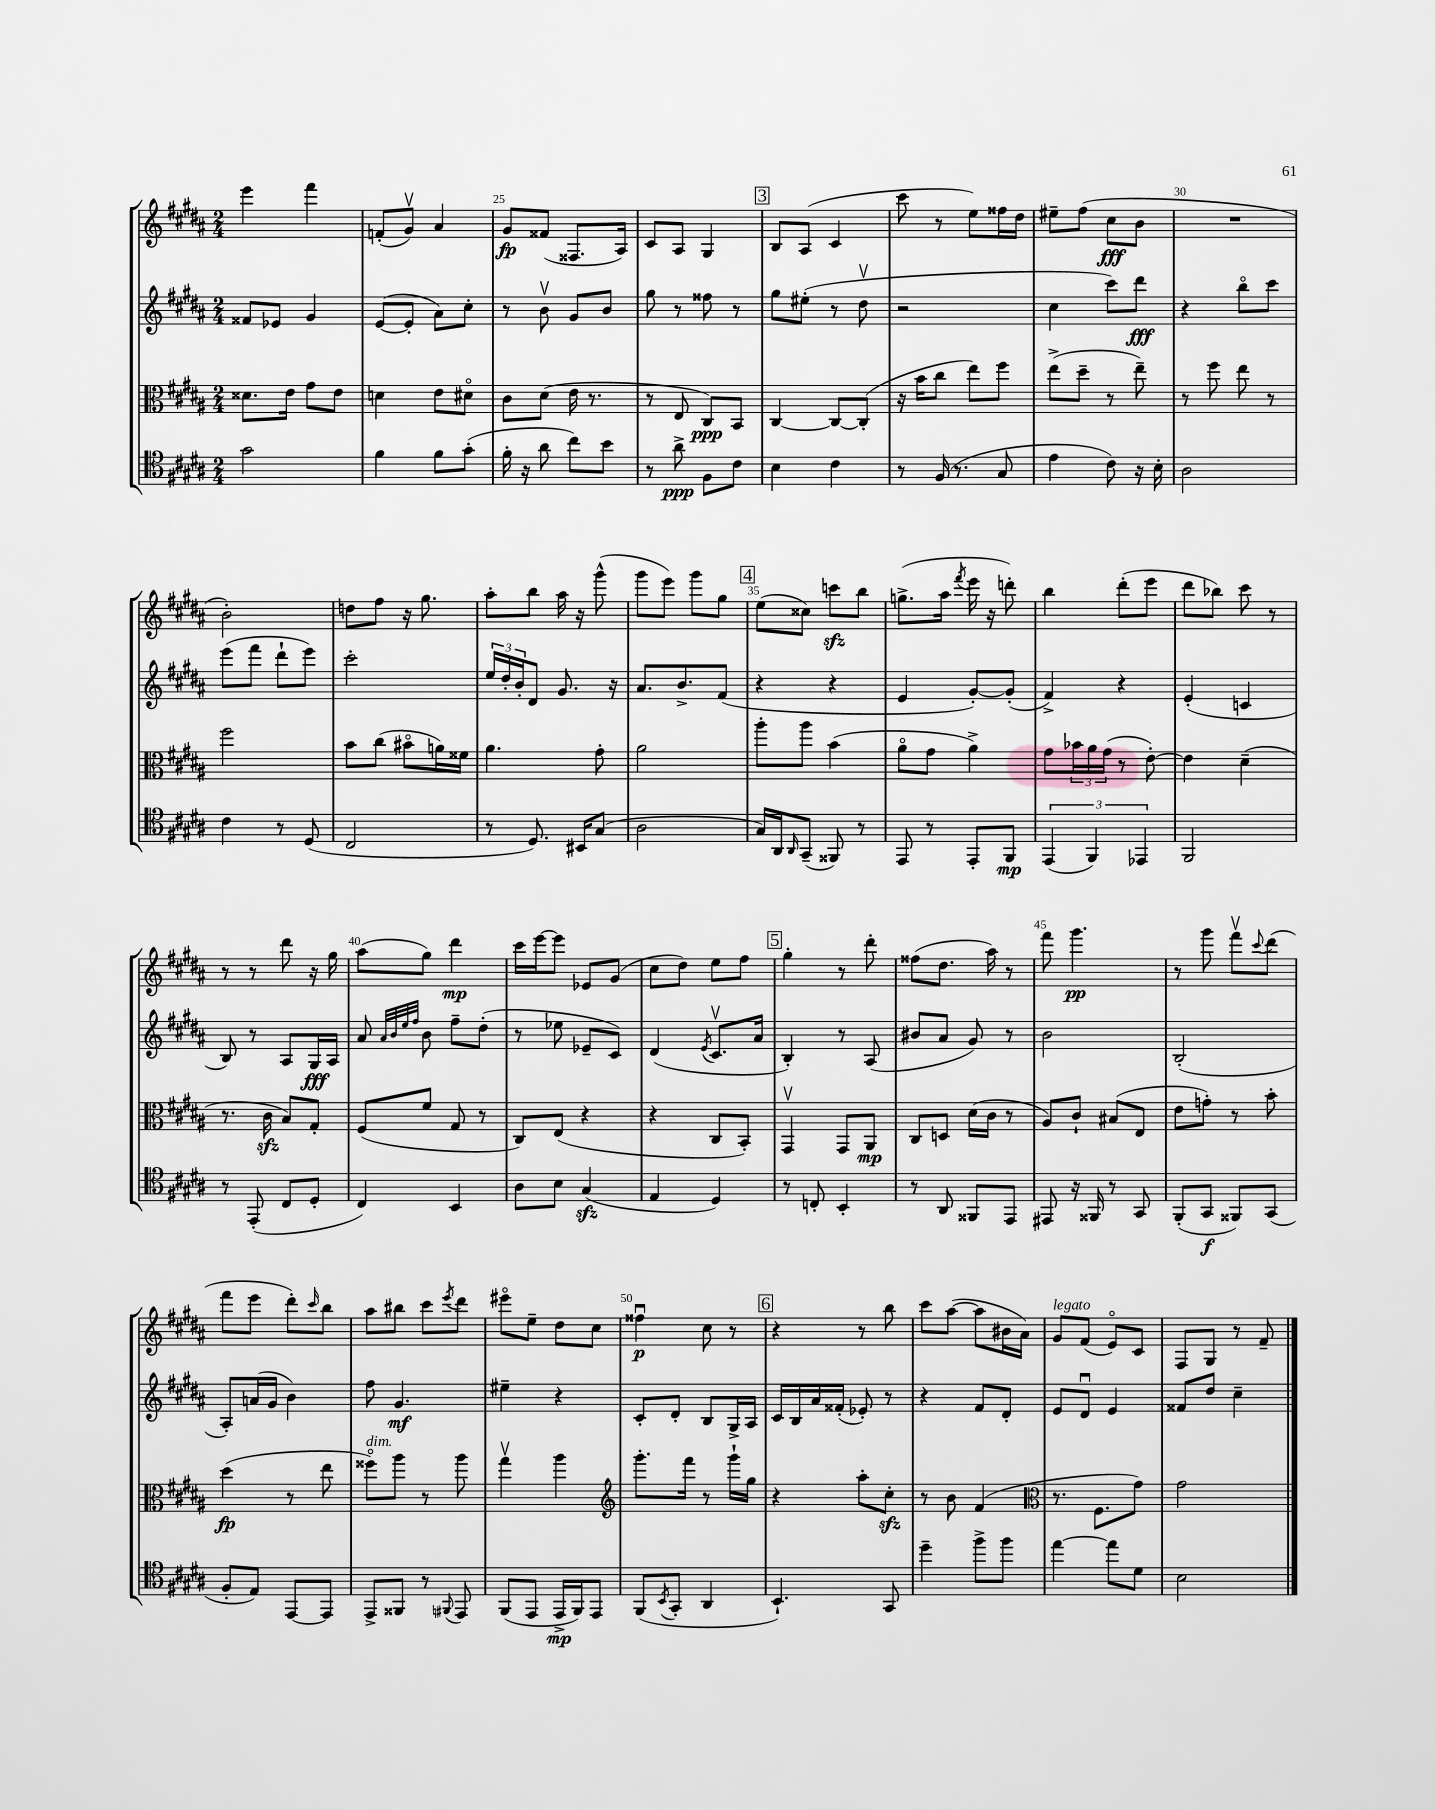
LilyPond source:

<<
\new StaffGroup <<
\new Staff = "s0" {
    \clef treble \key b \major \numericTimeSignature \time 2/4
    e'''4 fis'''4 |
    f'8-.( gis'8\upbow) ais'4 |
    gis'8\fp fisis'8( fisis8. ais16) |
    cis'8 ais8 gis4 |
    \mark \markup { \box "3" } b8 ais8( cis'4 |
    cis'''8 r8 e''8) fisis''16 dis''16 |
    eis''8-- fis''8( cis''8\fff b'8 |
    R2 |
    b'2-.) |
    d''8 fis''8 r16 gis''8. |
    ais''8-. b''8 ais''16 r16 gis'''8-^( |
    gis'''8 e'''8) gis'''8 gis''8 |
    \mark \markup { \box "4" } e''8( cisis''8) c'''8\sfz b''8 |
    g''8.->( ais''16 \acciaccatura { fis'''8 } e'''16 r16 d'''8-.) |
    b''4 dis'''8-.( e'''8 |
    dis'''8 bes''8) cis'''8 r8 |
    r8 r8 dis'''8 r16 gis''16 |
    ais''8( gis''8) dis'''4\mp |
    cis'''16 e'''16~ e'''8 ees'8 gis'8( |
    cis''8 dis''8) e''8 fis''8 |
    \mark \markup { \box "5" } gis''4-. r8 dis'''8-. |
    fisis''8( dis''8. ais''16) r8 |
    fis'''8 gis'''4.\pp |
    r8 gis'''8 fis'''8\upbow \appoggiatura { cis'''8 } dis'''8( |
    fis'''8 e'''8 dis'''8-.) \grace { cis'''16 } b''8 |
    ais''8 bis''8 cis'''8 \acciaccatura { e'''8 } dis'''8 |
    eis'''8\flageolet e''8-- dis''8 cis''8 |
    fisis''4\downbow\p cis''8 r8 |
    \mark \markup { \box "6" } r4 r8 b''8 |
    cis'''8 ais''8~( ais''8 bis'16 ais'16) |
    gis'8^\markup { \italic "legato" } fis'8( e'8\flageolet) cis'8 |
    fis8 gis8 r8 fis'8-- \bar "|." |
}
\new Staff = "s1" {
    \clef treble \key b \major \numericTimeSignature \time 2/4
    fisis'8 ees'8 gis'4 |
    e'8~( e'8-. ais'8) cis''8-. |
    r8 b'8\upbow gis'8 b'8 |
    gis''8 r8 fisis''8 r8 |
    \mark \markup { \box "3" } gis''8 eis''8-.( r8 dis''8\upbow |
    r2 |
    cis''4 cis'''8) dis'''8\fff |
    r4 b''8\flageolet cis'''8 |
    e'''8( fis'''8 dis'''8-! e'''8) |
    cis'''2-. |
    \tuplet 3/2 { e''16 dis''16-. b'16-. } dis'8 gis'8. r16 |
    ais'8. b'8.-> fis'8( |
    \mark \markup { \box "4" } r4 r4 |
    e'4 gis'8~-.) gis'8-.( |
    fis'4->) r4 |
    e'4-.( c'4 |
    b8) r8 ais8 gis16\fff ais16 |
    ais'8 \grace { ais'32 b'32 e''32 fis''32 } b'8 fis''8-- dis''8-.( |
    r8 ees''8 ees'8-- cis'8) |
    dis'4( \acciaccatura { e'8 } cis'8.\upbow ais'16 |
    \mark \markup { \box "5" } b4-.) r8 ais8( |
    bis'8 ais'8 gis'8) r8 |
    b'2 |
    b2-.( |
    ais8-.) a'16( gis'16 b'4) |
    fis''8 gis'4.\mf |
    eis''4-- r4 |
    cis'8-. dis'8-. b8 gis16-> ais16 |
    \mark \markup { \box "6" } cis'16 b16 ais'16 fisis'16-.( ees'8-.) r8 |
    r4 fis'8 dis'8-. |
    e'8 dis'8\downbow e'4 |
    fisis'8 dis''8 cis''4-- \bar "|." |
}
\new Staff = "s2" {
    \clef alto \key b \major \numericTimeSignature \time 2/4
    disis'8. e'16 gis'8 e'8 |
    d'4 e'8 dis'8\flageolet |
    cis'8 dis'8( e'16 r8. |
    r8 e8 cis8\ppp) b,8 |
    \mark \markup { \box "3" } cis4~ cis8~ cis8-.( |
    r16 b'16 cis''8 e''8) fis''8 |
    e''8->( dis''8-- r8 e''8--) |
    r8 fis''8 e''8 r8 |
    fis''2 |
    b'8 cis''8( bis'8\flageolet a'16) fisis'16 |
    ais'4. gis'8-. |
    ais'2 |
    \mark \markup { \box "4" } ais''8-. ais''8 b'4( |
    ais'8\flageolet gis'8 ais'4->) |
    gis'8 \tuplet 3/2 { bes'16 ais'16 gis'16( } r8 e'8~-.) |
    e'4 dis'4--( |
    r8. cis'16\sfz b8) gis8-. |
    fis8( fis'8 gis8 r8 |
    cis8) e8( r4 |
    r4 cis8 b,8-.) |
    \mark \markup { \box "5" } gis,4\upbow gis,8 ais,8\mp |
    cis8 d8 dis'16( cis'16 r8 |
    ais8) cis'8-! bis8( e8 |
    e'8 g'8-.) r8 b'8-. |
    dis''4\fp( r8 e''8 |
    fisis''8\flageolet^\markup { \italic "dim." }) ais''8 r8 ais''8 |
    gis''4\upbow ais''4 |
    \clef treble gis'''8.-. fis'''16 r8 gis'''16-! gis''16 |
    \mark \markup { \box "6" } r4 ais''8-. cis''8-.\sfz |
    r8 b'8 fis'4( |
    \clef alto r8. fis8. gis'8) |
    gis'2 \bar "|." |
}
\new Staff = "s3" {
    \clef tenor \key b \major \numericTimeSignature \time 2/4
    gis'2 |
    fis'4 fis'8 gis'8-.( |
    fis'16-. r16 ais'8 cis''8) b'8 |
    r8 ais'8->\ppp fis8 cis'8 |
    \mark \markup { \box "3" } b4 cis'4 |
    r8 fis16( r8. gis8 |
    e'4 cis'8) r16 b16-. |
    ais2 |
    cis'4 r8 dis8( |
    cis2 |
    r8 dis8.) bis,16 gis8( |
    ais2 |
    \mark \markup { \box "4" } gis16) ais,16 \grace { ais,16 } gis,8--( fisis,8) r8 |
    e,8 r8 e,8-. fis,8\mp |
    \tuplet 3/2 { e,4( fis,4) ees,4 } |
    fis,2 |
    r8 e,8-.( cis8 dis8-. |
    cis4) b,4 |
    ais8 b8 gis4\sfz( |
    e4 dis4) |
    \mark \markup { \box "5" } r8 c8-. b,4-. |
    r8 ais,8 fisis,8 e,8 |
    eis,8 r16 fisis,16 r8 gis,8 |
    fis,8-.( gis,8\f fisis,8) gis,8( |
    fis8-. e8) e,8~ e,8 |
    e,8-> fisis,8 r8 \appoggiatura { fis,8 } e,8 |
    fis,8( e,8 e,16->\mp fis,16) e,8 |
    fis,8( \acciaccatura { b,8 } gis,8-. ais,4 |
    \mark \markup { \box "6" } b,4.-!) gis,8 |
    dis''4-- fis''8-> fis''8 |
    e''4~ e''8 dis'8 |
    b2 \bar "|." |
}
>>
>>
\layout { \context { \Score currentBarNumber = #23 \override BarNumber.break-visibility = ##(#f #t #t) barNumberVisibility = #(every-nth-bar-number-visible 5) } }
